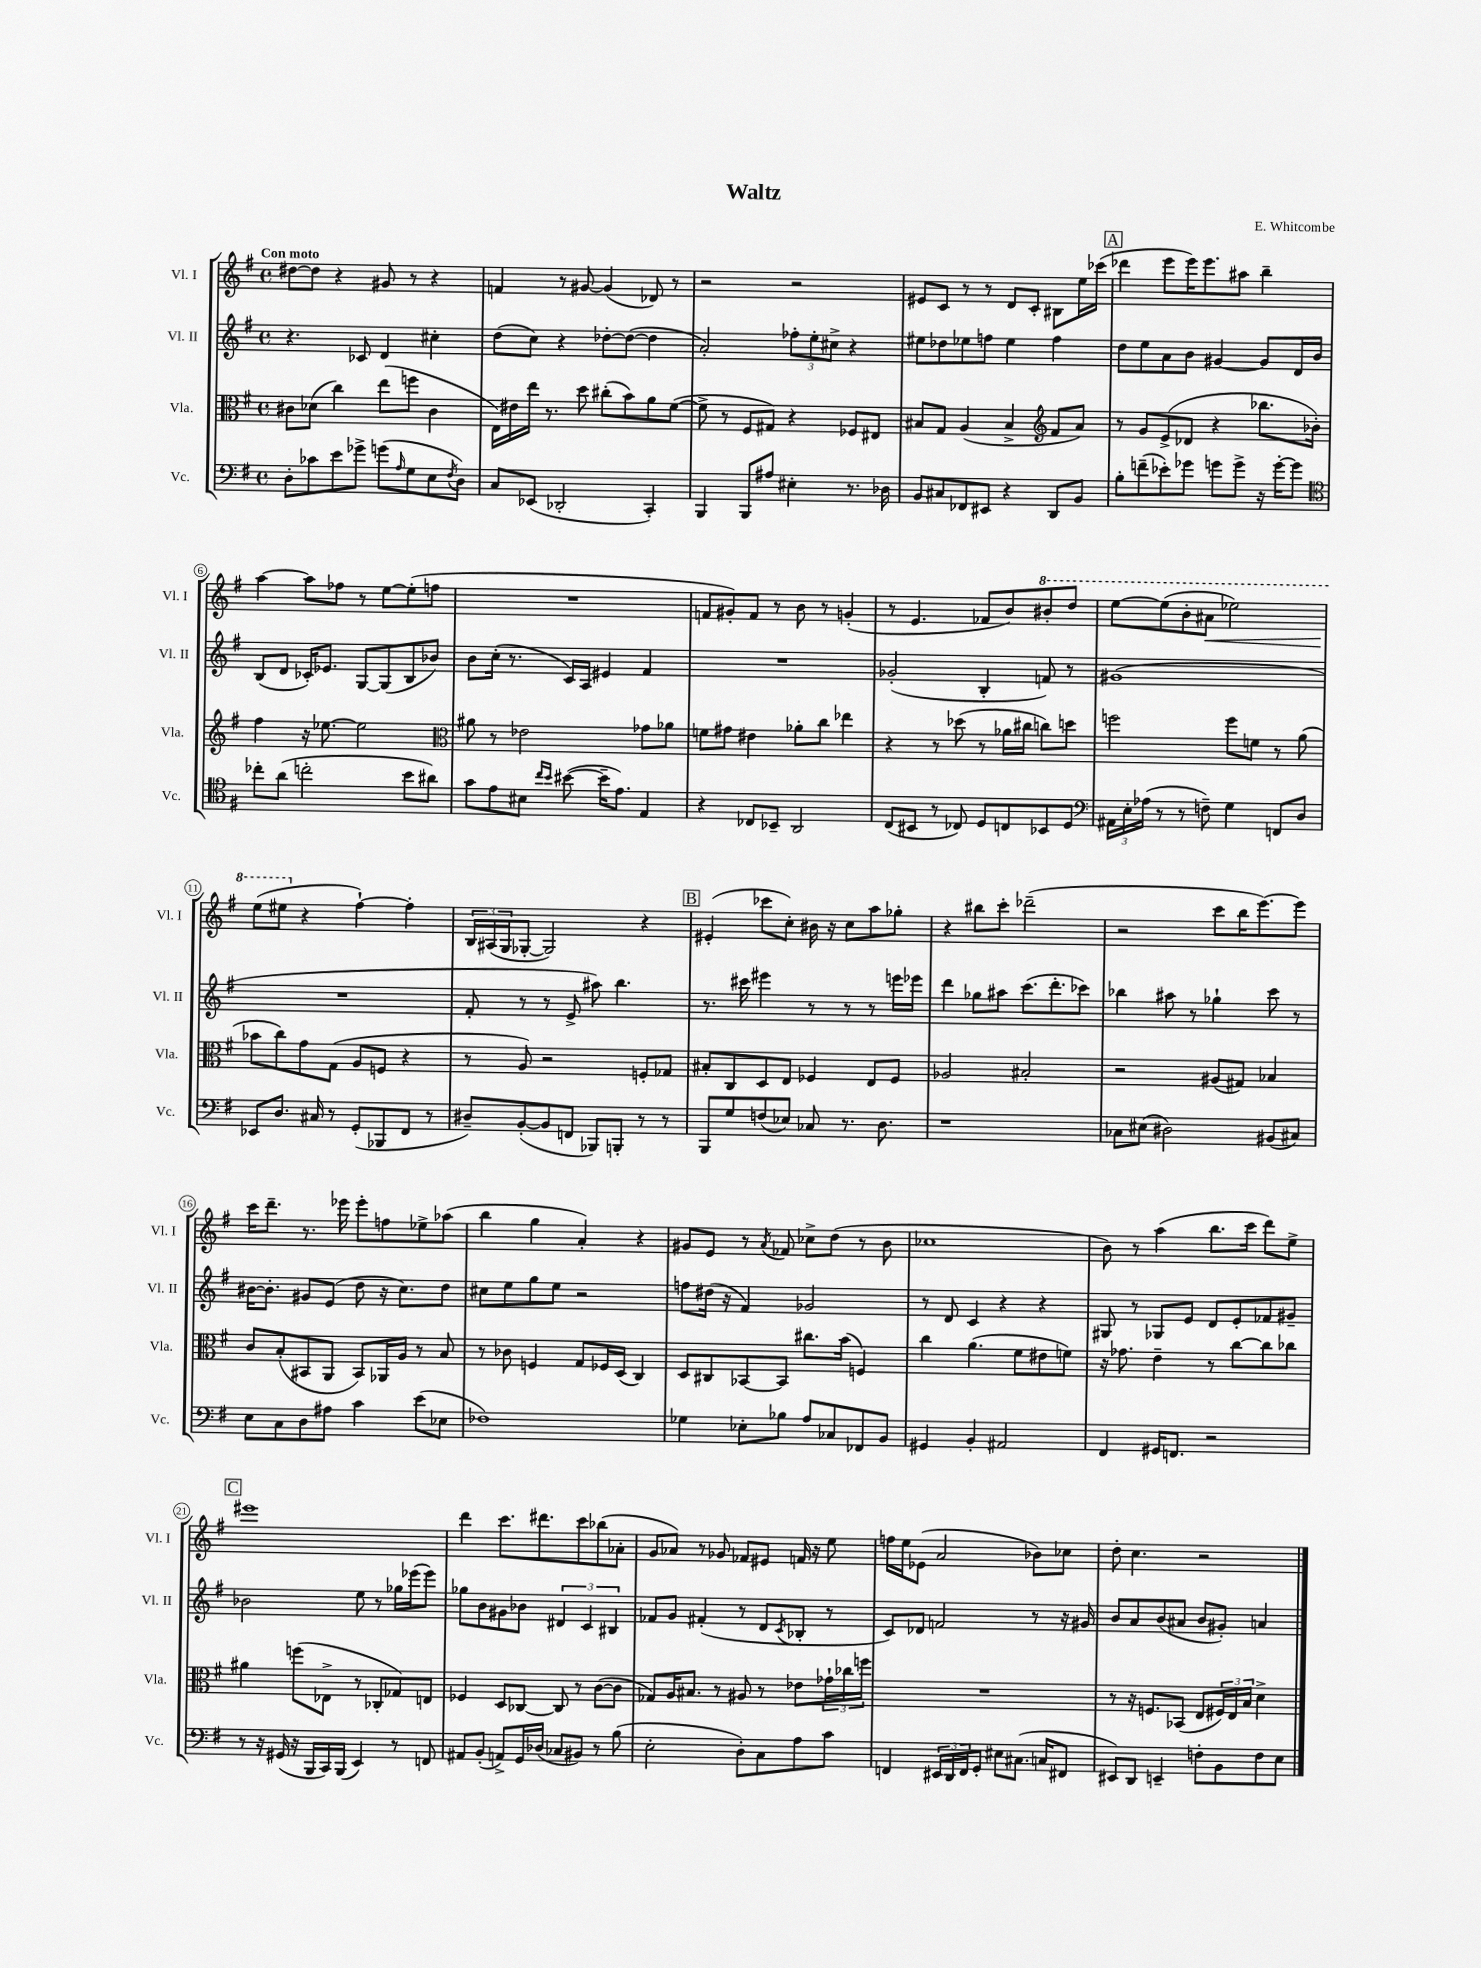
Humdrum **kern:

**kern	**kern	**kern	**kern
*staff4	*staff3	*staff2	*staff1
*clefF4	*clefC3	*clefG2	*clefG2
*k[f#]	*k[f#]	*k[f#]	*k[f#]
*M4/4	*M4/4	*M4/4	*M4/4
*met(c)	*met(c)	*met(c)	*met(c)
8D'	8c#	4.r	[8dd#
8c-	(8d-	.	8dd#]
8e	4cc)	.	4r
8g-^	.	8c-	.
(8g	(8ee	4d	8g#
16qqA	.	.	.
8G	8ff	.	8r
8E	4c#	4cc#'	4r
8qF#	.	.	.
8D)	.	.	.
=	=	=	=
8C	16E)	(8dd	4f
.	16e#	.	.
(8EE-	16ee	8cc)	.
.	8.r	.	.
2DD-'	.	4r	8r
.	8dd	.	[8g#
.	(8cc#'	[8dd-'	(4g#]
.	8b)	(8dd-_	.
4CC')	8a	4dd-]	8d-)
.	([8f#	.	8r
=	=	=	=
4BBB	8f#^]	2a')	2r
.	8r	.	.
8BBB	8F#	.	.
8A#	8G#)	.	.
4E#'	4r	12ff-'	2r
.	.	12ee'	.
.	.	12cc#^	.
8.r	8F-	4r	.
.	8E#	.	.
16D-	.	.	.
=	=	=	=
8BB	8B#	8ee#	8e#
8C#	8G	8dd-	8c
8FF-	(4A	8ee-	8r
8EE#	.	8ff	8r
4r	4B#^	4ee-	8d
.	.	.	8c'
*	*clefG2	*	*
8DD	8f#	4ff	8B#
8BB	8a)	.	16ee
.	.	.	(16ccc-
=	=	=	=
8B'	8r	8dd	4ddd-
(8f~	8g	8ee	.
8e-')	(8e^	8a	8eee
8g-	8d-	8b	16eee)
.	.	.	8.eee
8g	4r	[4g#	.
8g^	.	.	8aa#
16r	8.bb-	8g#]	4bb~
[16g'	.	.	.
8g]	.	16d	.
.	16b-')	16b	.
=	=	=	=
*clefC4	*	*	*
8cc-'	4ff#	(8B	[4aa
(8a	.	8d	.
2cc'	16r	16c-')	8aa]
.	[8.ee-	8.e-	.
.	.	.	8ff-
.	2ee-]	[8G	8r
.	.	(8G]	[8ee
8b	.	8B	(8ee']
8a#)	.	8b-)	8ff
=	=	=	=
*	*clefC3	*	*
8g	8a#	8b	1r
8e	8r	(16cc'	.
.	.	8.r	.
8B#	2e-	.	.
16qqcc	.	.	.
16qqb	.	.	.
([8b#	.	16c)	.
.	.	16A	.
16b#~]	.	4e#	.
8.e)	.	.	.
4E	8g-	4f#	.
.	8a-	.	.
=	=	=	=
4r	8f	1r	8f
.	8g#	.	8g#')
8C-	4e#	.	8f
8BB-~	.	.	8r
2AA	8a-'	.	8b
.	8cc	.	8r
.	4ee-	.	(4g'
=	=	=	=
(8C	4r	(2g-'	8r
8BB#	.	.	4.e
8r	8r	.	.
8C-)	(8dd-	.	.
8D	8r	4B'	8f-
8C	16a-	.	8b)
.	16cc#	.	.
8BB-	8cc)	8f)	8bb#'
8D	8dd	8r	8ddd
=	=	=	=
*clefF4	*	*	*
24AA#	2ff	(1g#	[8eee
24E'	.	.	.
(24A-	.	.	.
8r	.	.	(8eee]
8r	.	.	8bb'
8F~)	.	.	8aa#
4G	8ff	.	2eee-)
.	8f	.	.
8FF	8r	.	.
8D	(8a	.	.
=	=	=	=
8EE-	8b-	1r	(8eee
8.D	8cc)	.	8eee#
.	8g	.	4r
16C#	.	.	.
8r	(8G	.	.
(8GG'	8A	.	[4ff#`)
8BBB-	8F	.	.
8FF#	4r	.	4ff#']
8r	.	.	.
=	=	=	=
8D#~)	8r	8f#'	24B
.	.	.	(24A#
.	.	.	24G
([8BB'	8A)	8r	[8G-'
8BB]	2r	8r	2G-])
8FF	.	8e^	.
8BBB-)	.	8aa#)	.
8BBB'	.	4.bb	.
8r	8F'	.	4r
8r	8G-	.	.
=	=	=	=
8BBB	8B#'	8.r	(4e#'
8G	8C	.	.
.	.	16ccc#	.
(8F	8D	4eee#	8ccc-
8E-)	8E	.	8cc')
8C-	4F-	8r	16b#
.	.	.	16r
8.r	.	8r	8cc
.	8E	8r	8aa
8.D	.	.	.
.	8F-	16eee	8gg-'
.	.	16eee-	.
=	=	=	=
1r	2A-	4ddd	4r
.	.	8gg-	8bb#
.	.	8aa#	8ccc'
.	2B#'	(8.ccc	(2ddd-~
.	.	8.ddd'	.
.	.	8ccc-)	.
=	=	=	=
8C-	2r	4bb-	2r
(8E#	.	.	.
2D#)	.	8aa#	.
.	.	8r	.
.	(8A#	4gg-`	8ccc
.	8G#)	.	16bb
.	.	.	[8.eee)
(8BB#	4B-	8ccc	.
8C#)	.	8r	8eee]
=	=	=	=
8E	8c	[16b#	16ccc
.	.	8.b#']	8.ddd~
8C	(8B'	.	.
8D	8BB#	8g#	8.r
8A#	8AA	(8e	.
.	.	.	16eee-
4c	8BB#)	8dd	8eee-'
.	16AA-	16r	8ff
.	16A	8.cc)	.
(8e	8r	.	8ee-^
8E-	8B	8dd	(8aa-
=	=	=	=
1F-)	8r	8cc#	4bb
.	8c-	8ee	.
.	4F	8gg	4gg
.	.	8ee	.
.	8G	2r	4a')
.	16F-	.	.
.	(16D	.	.
.	4C)	.	4r
=	=	=	=
4G-	8D	8ff	8g#
.	8C#	(16dd#	8e
.	.	16r	.
8E-'	[8BB-	4f#)	8r
.	.	.	8qa
8B-	8BB-]	.	8f-
8A	8.cc#	2g-	8cc-^
8C-	.	.	(8dd
.	(16b	.	.
8FF-	4F)	.	8r
8BB	.	.	8b
=	=	=	=
4GG#	4cc	8r	1cc-
.	.	8d	.
4BB'	(4.a	4c	.
2AA#	.	4r	.
.	8f#	.	.
.	8e#	4r	.
.	8f)	.	.
=	=	=	=
4FF#	16r	8G#	8b)
.	8.g-	.	.
.	.	8r	8r
16GG#	4e~	8G-	(4aa
8.FF	.	.	.
.	.	8e	.
2r	8r	8d	8.bb
.	[8cc	8e'	.
.	.	.	16ccc
.	8cc]	8f-	8ddd)
.	8cc-	8g#~	8ee^
=	=	=	=
8r	4a#	2b-	1eee#
16r	.	.	.
(16GG#	.	.	.
16r	(8ff	.	.
16BBB	.	.	.
16CC)	8E-^	.	.
(16BBB	.	.	.
4EE)	8r	8ee	.
.	8C-'	8r	.
8r	8G-)	16gg-	.
.	.	(16eee-	.
8FF	8E	8eee-)	.
=	=	=	=
8AA#	4F-	8gg-	4ddd
(8BB'	.	8b	.
8AA^)	8D	8g#	8.ccc
16GG	[8C-	8b-	.
(16D-	.	.	8.ddd#
8C-	8C-]	6d#	.
8BB#)	8r	.	8ccc
.	.	6c	.
8r	([8c	.	(8bb-
.	.	6B#	.
(8B	8c]	.	8a-'
=	=	=	=
2E'	8G-)	8f-	8g
.	16A	8g	8a-)
.	8.B#	.	.
.	.	(4f#'	8r
.	8r	.	8g-
8D')	8A#	8r	8f-
8C	8r	8d	8e#
.	.	8qc	.
8A	8e-	8B-'	16f
.	.	.	16r
8c	24g-`	8r	8ee
.	24cc-	.	.
.	24ff	.	.
=	=	=	=
4FF	1r	8c)	16ff
.	.	.	16ee
.	.	8d-	(8e-
24EE#	.	2f	2a
24DD	.	.	.
24FF	.	.	.
8GG'	.	.	.
8E#	.	.	.
(8.C#	.	.	.
.	.	8r	8b-)
16C	.	.	.
8FF#	.	16r	8cc-
.	.	16g#	.
=	=	=	=
8EE#)	8r	8b	8dd'
8DD	16r	8a	4.cc
.	8.F	.	.
4EE~	.	(8b	.
.	(8BB-	8a#	.
8F'	8E	8b	2r
8BB	24F#)	8g#')	.
.	24E	.	.
.	24B	.	.
8F	4d^	4a	.
8E	.	.	.
==	==	==	==
*-	*-	*-	*-
